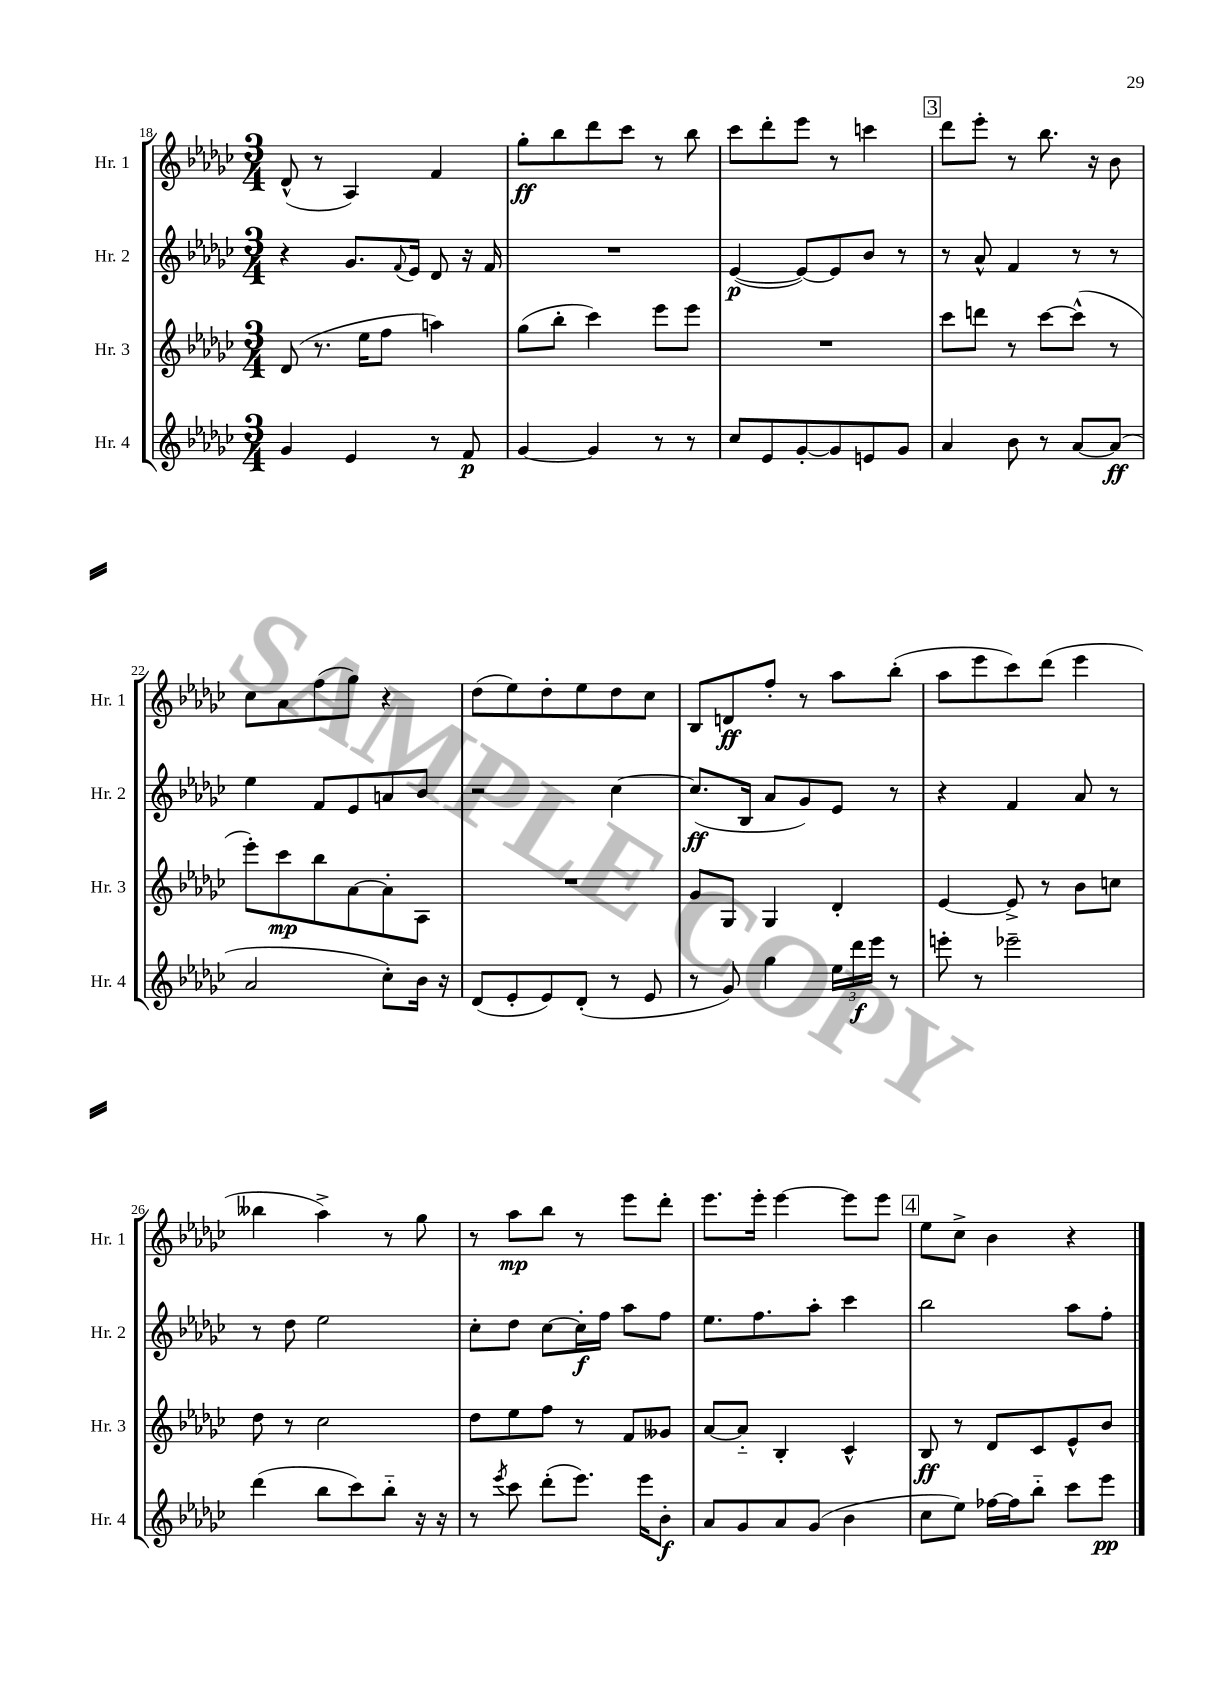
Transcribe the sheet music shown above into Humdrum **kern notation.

**kern	**dynam	**kern	**dynam	**kern	**dynam	**kern	**dynam
*part4	*part4	*part3	*part3	*part2	*part2	*part1	*part1
*staff4	*staff4	*staff3	*staff3	*staff2	*staff2	*staff1	*staff1
*I"Hr. 4	*	*I"Hr. 3	*	*I"Hr. 2	*	*I"Hr. 1	*
*I'Hr. 4	*	*I'Hr. 3	*	*I'Hr. 2	*	*I'Hr. 1	*
*clefG2	*	*clefG2	*	*clefG2	*	*clefG2	*
*k[b-e-a-d-g-c-]	*	*k[b-e-a-d-g-c-]	*	*k[b-e-a-d-g-c-]	*	*k[b-e-a-d-g-c-]	*
*M3/4	*	*M3/4	*	*M3/4	*	*M3/4	*
=18	=18	=18	=18	=18	=18	=18	=18
4g-/	.	(8d-/	.	4r	.	(8d-^^/	.
.	.	8.r	.	.	.	8r	.
4e-/	.	.	.	8.g-/L	.	4A-/)	.
.	.	16ee-\KL	.	.	.	.	.
.	.	8ff\J	.	.	.	.	.
.	.	.	.	8qqf/	.	.	.
.	.	.	.	16e-/Jk	.	.	.
8r	.	4aan\)	.	8d-/	.	4f/	.
8f/	p	.	.	16r	.	.	.
.	.	.	.	16f/	.	.	.
=19	=19	=19	=19	=19	=19	=19	=19
[4g-/	.	(8gg-\L	.	2.r	.	8gg-'\L	ff
.	.	8bb-'\J	.	.	.	8bb-\	.
4g-/]	.	4ccc-\)	.	.	.	8ddd-\	.
.	.	.	.	.	.	8ccc-\J	.
8r	.	8eee-\L	.	.	.	8r	.
8r	.	8eee-\J	.	.	.	8bb-\	.
=20	=20	=20	=20	=20	=20	=20	=20
8cc-/L	.	2.r	.	([4e-/	p	8ccc-\L	.
8e-/	.	.	.	.	.	8ddd-'\	.
[8g-'/	.	.	.	8e-/L_)	.	8eee-\J	.
8g-/]	.	.	.	8e-/]	.	8r	.
8en/	.	.	.	8b-/J	.	4cccn\	.
8g-/J	.	.	.	8r	.	.	.
!!LO:REH:place=s1:t=3
=21	=21	=21	=21	=21	=21	=21	=21
4a-/	.	8ccc-\L	.	8r	.	8ddd-\L	.
.	.	8dddn\J	.	8a-^^/	.	8eee-'\J	.
8b-\	.	8r	.	4f/	.	8r	.
8r	.	[8ccc-\L	.	.	.	8.bb-\	.
[8a-/L	.	(8ccc-^^\J]	.	8r	.	.	.
.	.	.	.	.	.	16r	.
(8a-/J]	ff	8r	.	8r	.	8b-\	.
!!LO:LB:g=z
=22	=22	=22	=22	=22	=22	=22	=22
2a-/	.	8eee-'\L)	.	4ee-\	.	8cc-\L	.
.	.	8ccc-\	mp	.	.	8a-\	.
.	.	8bb-\	.	8f/L	.	(8ff\	.
.	.	[8a-\	.	8e-/	.	8gg-\J)	.
8cc-'\L)	.	8a-'\]	.	8an/	.	4r	.
16b-\Jk	.	8A-\J	.	8b-/J	.	.	.
16r	.	.	.	.	.	.	.
=23	=23	=23	=23	=23	=23	=23	=23
(8d-/L	.	2.r	.	2r	.	(8dd-\L	.
8e-'/	.	.	.	.	.	8ee-\)	.
8e-/)	.	.	.	.	.	8dd-'\	.
(8d-'/J	.	.	.	.	.	8ee-\	.
8r	.	.	.	[4cc-\	.	8dd-\	.
8e-/	.	.	.	.	.	8cc-\J	.
=24	=24	=24	=24	=24	=24	=24	=24
8r	.	8g-/L	.	(8.cc-/L]	ff	8B-/L	.
8g-/)	.	8G-/J	.	.	.	8dn/	ff
.	.	.	.	16B-/Jk	.	.	.
4gg-\	.	4G-/	.	8a-/L	.	8ff'/J	.
.	.	.	.	8g-/)	.	8r	.
24ee-\LL	.	4d-'/	.	8e-/J	.	8aa-\L	.
24ddd-\	f	.	.	.	.	.	.
24eee-\JJ	.	.	.	.	.	.	.
8r	.	.	.	8r	.	(8bb-'\J	.
=25	=25	=25	=25	=25	=25	=25	=25
8eeen'\	.	[4e-/	.	4r	.	8aa-\L	.
8r	.	.	.	.	.	8eee-\	.
2eee-X~\	.	8e-^/]	.	4f/	.	8ccc-\)	.
.	.	8r	.	.	.	(8ddd-\J	.
.	.	8b-\L	.	8a-/	.	4eee-\	.
.	.	8ccn\J	.	8r	.	.	.
!!LO:LB:g=z
=26	=26	=26	=26	=26	=26	=26	=26
(4ddd-\	.	8dd-\	.	8r	.	4bb--X\	.
.	.	8r	.	8dd-\	.	.	.
8bb-\L	.	2cc-\	.	2ee-\	.	4aa-^\)	.
8ccc-\)	.	.	.	.	.	.	.
8bb-\J	.	.	.	.	.	8r	.
16r	.	.	.	.	.	8gg-\	.
16r	.	.	.	.	.	.	.
=27	=27	=27	=27	=27	=27	=27	=27
8r	.	8dd-\L	.	8cc-'\L	.	8r	.
8qeee-/	.	.	.	.	.	.	.
8ccc-\	.	8ee-\	.	8dd-\J	.	8aa-\L	mp
(8ddd-'\L	.	8ff\J	.	[8cc-\L	.	8bb-\J	.
8.eee-\J)	.	8r	.	16cc-'\L]	f	8r	.
.	.	.	.	16ff\JJ	.	.	.
.	.	8f/L	.	8aa-\L	.	8eee-\L	.
16eee-\KL	.	.	.	.	.	.	.
8b-'\J	f	8g--X/J	.	8ff\J	.	8ddd-'\J	.
=28	=28	=28	=28	=28	=28	=28	=28
8a-/L	.	[8a-/L	.	8.ee-\L	.	8.eee-\L	.
8g-/	.	8a-/J]	.	.	.	.	.
.	.	.	.	8.ff\	.	16eee-'\Jk	.
8a-/	.	4B-'/	.	.	.	[4eee-\	.
(8g-/J	.	.	.	8aa-'\J	.	.	.
4b-\	.	4c-^^/	.	4ccc-\	.	8eee-\L]	.
.	.	.	.	.	.	8eee-\J	.
!!LO:REH:place=s1:t=4
=29	=29	=29	=29	=29	=29	=29	=29
8cc-\L	.	8B-/	ff	2bb-\	.	8ee-\L	.
8ee-\J)	.	8r	.	.	.	8cc-^\J	.
[16ff-X\LL	.	8d-/L	.	.	.	4b-\	.
16ff-\J]	.	.	.	.	.	.	.
8bb-\J	.	8c-/	.	.	.	.	.
8ccc-\L	.	8e-^^/	.	8aa-\L	.	4r	.
8eee-\J	pp	8b-/J	.	8ff'\J	.	.	.
==	==	==	==	==	==	==	==
*-	*-	*-	*-	*-	*-	*-	*-
